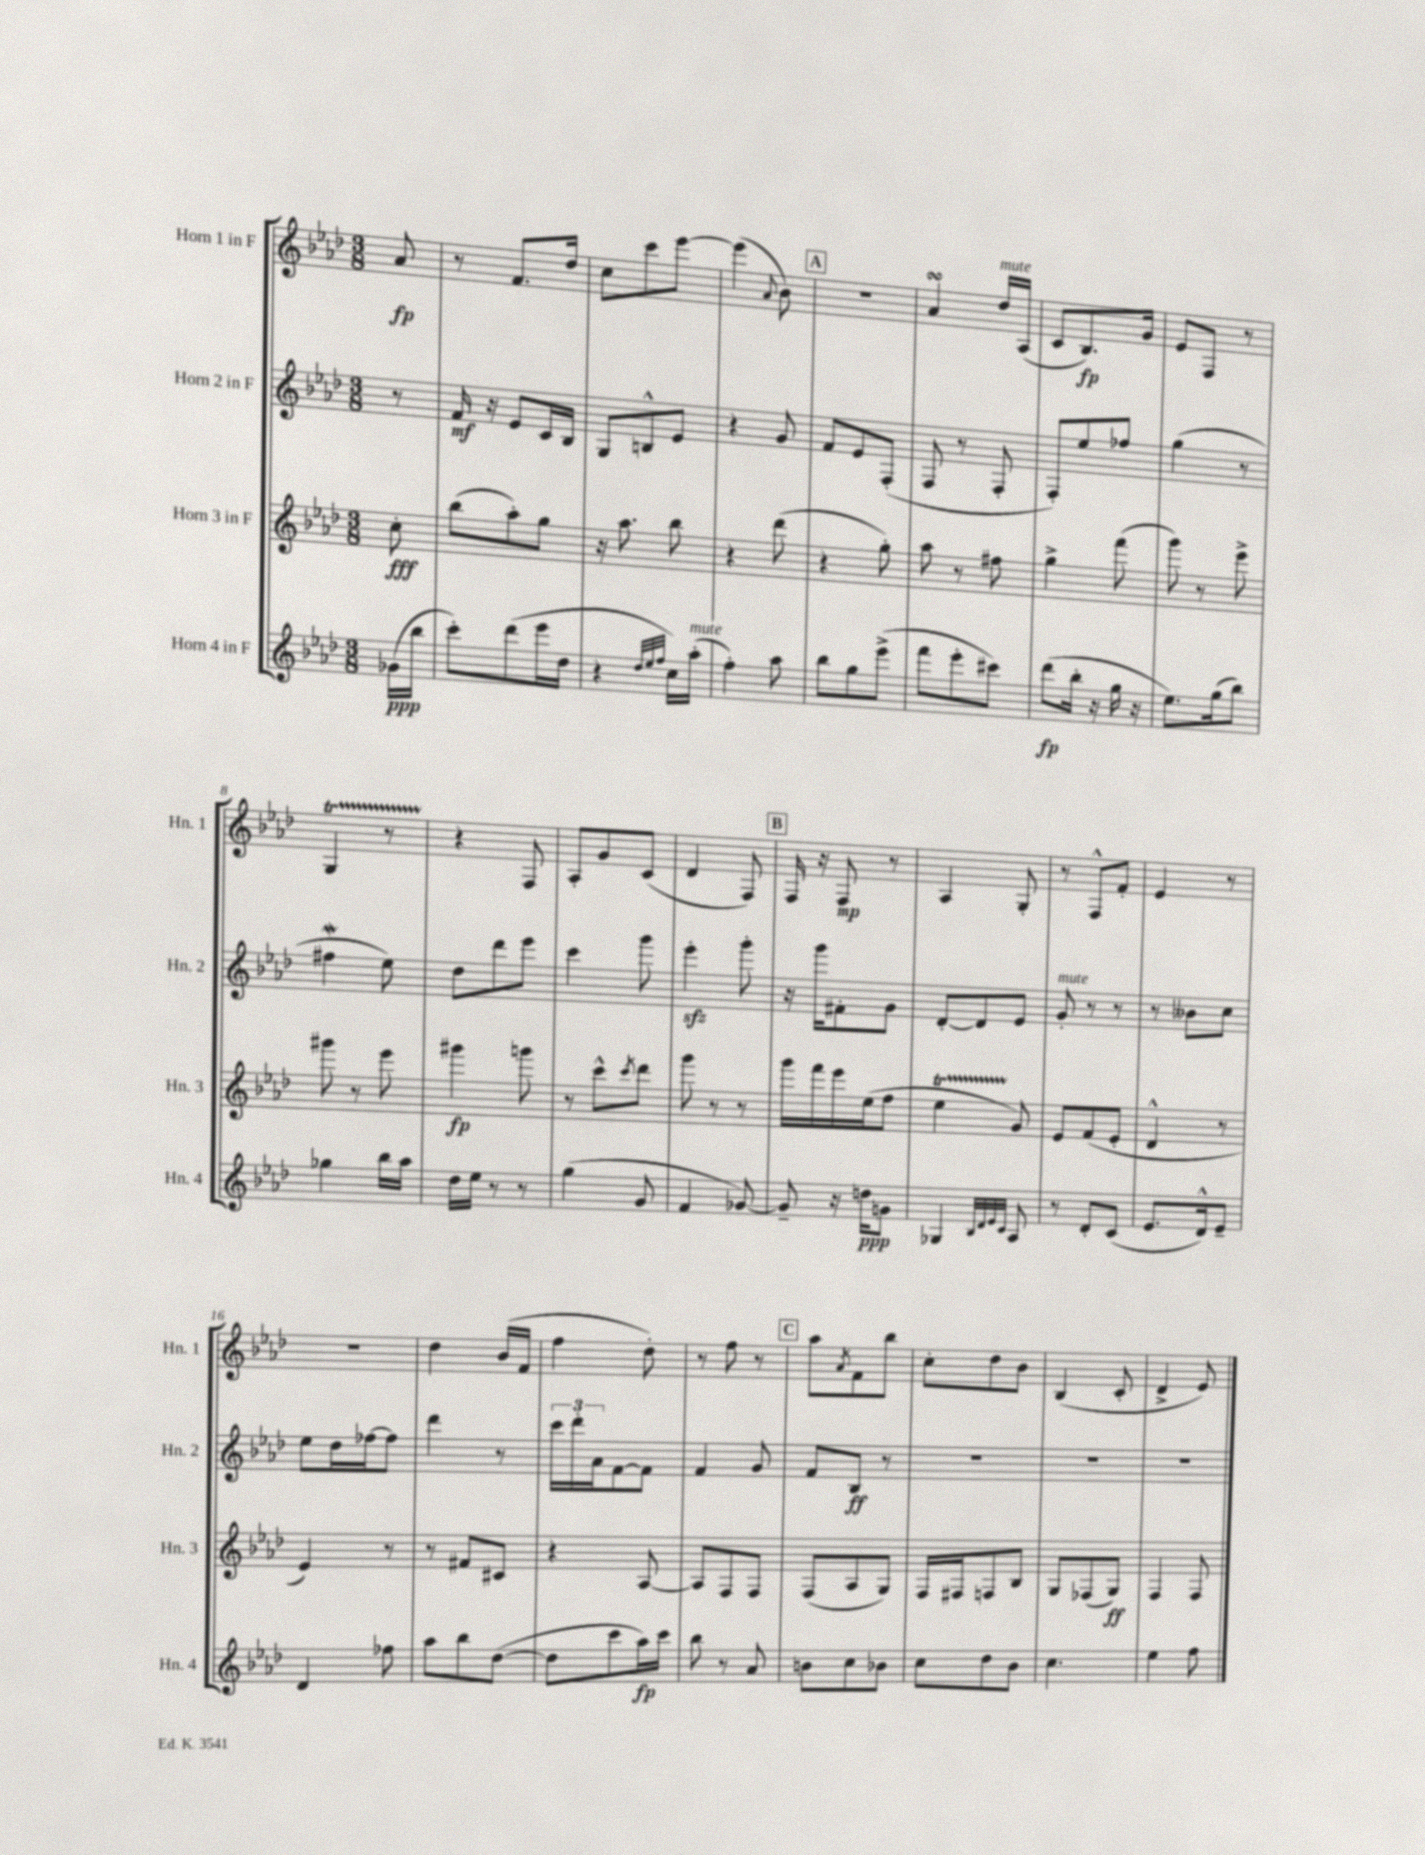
<<
\new StaffGroup <<
\new Staff = "s0" \with { instrumentName = "Horn 1 in F" shortInstrumentName = "Hn. 1" } {
    \clef treble \key aes \major \numericTimeSignature \time 3/8 \partial 8
    aes'8\fp |
    r8 f'8. des''16 |
    c''8 c'''8 ees'''8~ |
    ees'''4( \appoggiatura { aes'8 } bes'8) |
    \mark \markup { \box "A" } R4. |
    aes'4\turn des''16^\markup { \italic "mute" } aes16( |
    c'8 bes8.\fp) g'16 |
    ees'8 f8 r8 |
    g4\startTrillSpan r8 |
    r4\stopTrillSpan f8 |
    aes8-. g'8 c'8( |
    des'4 f8) |
    \mark \markup { \box "B" } f16 r16 f8\mp r8 |
    aes4 g8-. |
    r8 f8-^ f'8-. |
    ees'4 r8 |
    R4. |
    des''4 bes'16( f'16 |
    f''4 des''8-.) |
    r8 f''8 r8 |
    \mark \markup { \box "C" } aes''8 \acciaccatura { aes'8 } f'8 bes''8 |
    c''8-. des''8 bes'8 |
    bes4( c'8-. |
    des'4-> ees'8) \bar "|." |
}
\new Staff = "s1" \with { instrumentName = "Horn 2 in F" shortInstrumentName = "Hn. 2" } {
    \clef treble \key aes \major \numericTimeSignature \time 3/8 \partial 8
    r8 |
    f'16\mf r16 ees'8 c'16 bes16 |
    g8 b8-^ ees'8 |
    r4 g'8 |
    \mark \markup { \box "A" } f'8 ees'8 f8-.( |
    f8 r8 f8-. |
    f8-.) ees''8 fes''8 |
    g''4( r8 |
    fis''4\mordent ees''8) |
    des''8 des'''8 ees'''8 |
    c'''4 g'''8 |
    ees'''4-.\sfz g'''8-. |
    \mark \markup { \box "B" } r16 g'''16 fis'8-. g'8 |
    des'8~-. des'8 ees'8 |
    g'8-.^\markup { \italic "mute" } r8 r8 |
    r8 beses'8 c''8 |
    ees''8 des''16 fes''16~ fes''8 |
    des'''4 r8 |
    \tuplet 3/2 { c'''16 des'''16-. aes'16 } f'8~ f'8 |
    f'4 g'8 |
    \mark \markup { \box "C" } f'8 bes8\ff r8 |
    R4. |
    R4. |
    R4. \bar "|." |
}
\new Staff = "s2" \with { instrumentName = "Horn 3 in F" shortInstrumentName = "Hn. 3" } {
    \clef treble \key aes \major \numericTimeSignature \time 3/8 \partial 8
    c''8-.\fff |
    bes''8( aes''8-.) g''8 |
    r16 aes''8. bes''8 |
    r4 des'''8( |
    \mark \markup { \box "A" } r4 g''8-.) |
    aes''8 r8 fis''8 |
    g''4-> f'''8( |
    g'''8) r8 ees'''8-> |
    gis'''8 r8 ees'''8 |
    gis'''4\fp g'''8 |
    r8 c'''8-^ \acciaccatura { c'''8 } des'''8 |
    g'''8 r8 r8 |
    \mark \markup { \box "B" } g'''16 f'''16 ees'''16 ees''16( f''8 |
    ees''4\startTrillSpan g'8\stopTrillSpan) |
    ees'8 f'8( ees'8-. |
    des'4-^ r8 |
    ees'4) r8 |
    r8 fis'8 cis'8 |
    r4 aes8~ |
    aes8 f8 f8 |
    \mark \markup { \box "C" } f8( aes8 g8) |
    f16 fis16 f8 bes8 |
    g8 fes8( g8\ff) |
    f4 f8 \bar "|." |
}
\new Staff = "s3" \with { instrumentName = "Horn 4 in F" shortInstrumentName = "Hn. 4" } {
    \clef treble \key aes \major \numericTimeSignature \time 3/8 \partial 8
    ges'16\ppp( bes''16 |
    c'''8-.) des'''8( ees'''16 des''16 |
    r4 \grace { des''32 ees''32 f''32 } c''16) aes''16-.^\markup { \italic "mute" }( |
    f''4-.) aes''8 |
    \mark \markup { \box "A" } bes''8 g''8 ees'''8->( |
    f'''8 ees'''8-. cis'''8) |
    des'''8\fp( bes''16-. r16 g''16 r16 |
    ees''8.) g''16( bes''8) |
    ges''4 bes''16 aes''16 |
    des''16 ees''16 r8 r8 |
    g''4( g'8 |
    f'4 ges'8~) |
    \mark \markup { \box "B" } ges'8-- r16 d''16\ppp g'8 |
    ges4 \grace { bes32 des'32 ees'32 c'32 } aes8 |
    r8 des'8-. c'8( |
    ees'8. des'16-^) ees'8-- |
    des'4 fes''8 |
    aes''8 bes''8 des''8~( |
    des''8 c'''8 aes''16\fp) c'''16 |
    bes''8 r8 aes'8 |
    \mark \markup { \box "C" } b'8 c''8 bes'8 |
    c''8 des''8 bes'8 |
    c''4. |
    ees''4 f''8 \bar "|." |
}
>>
>>
